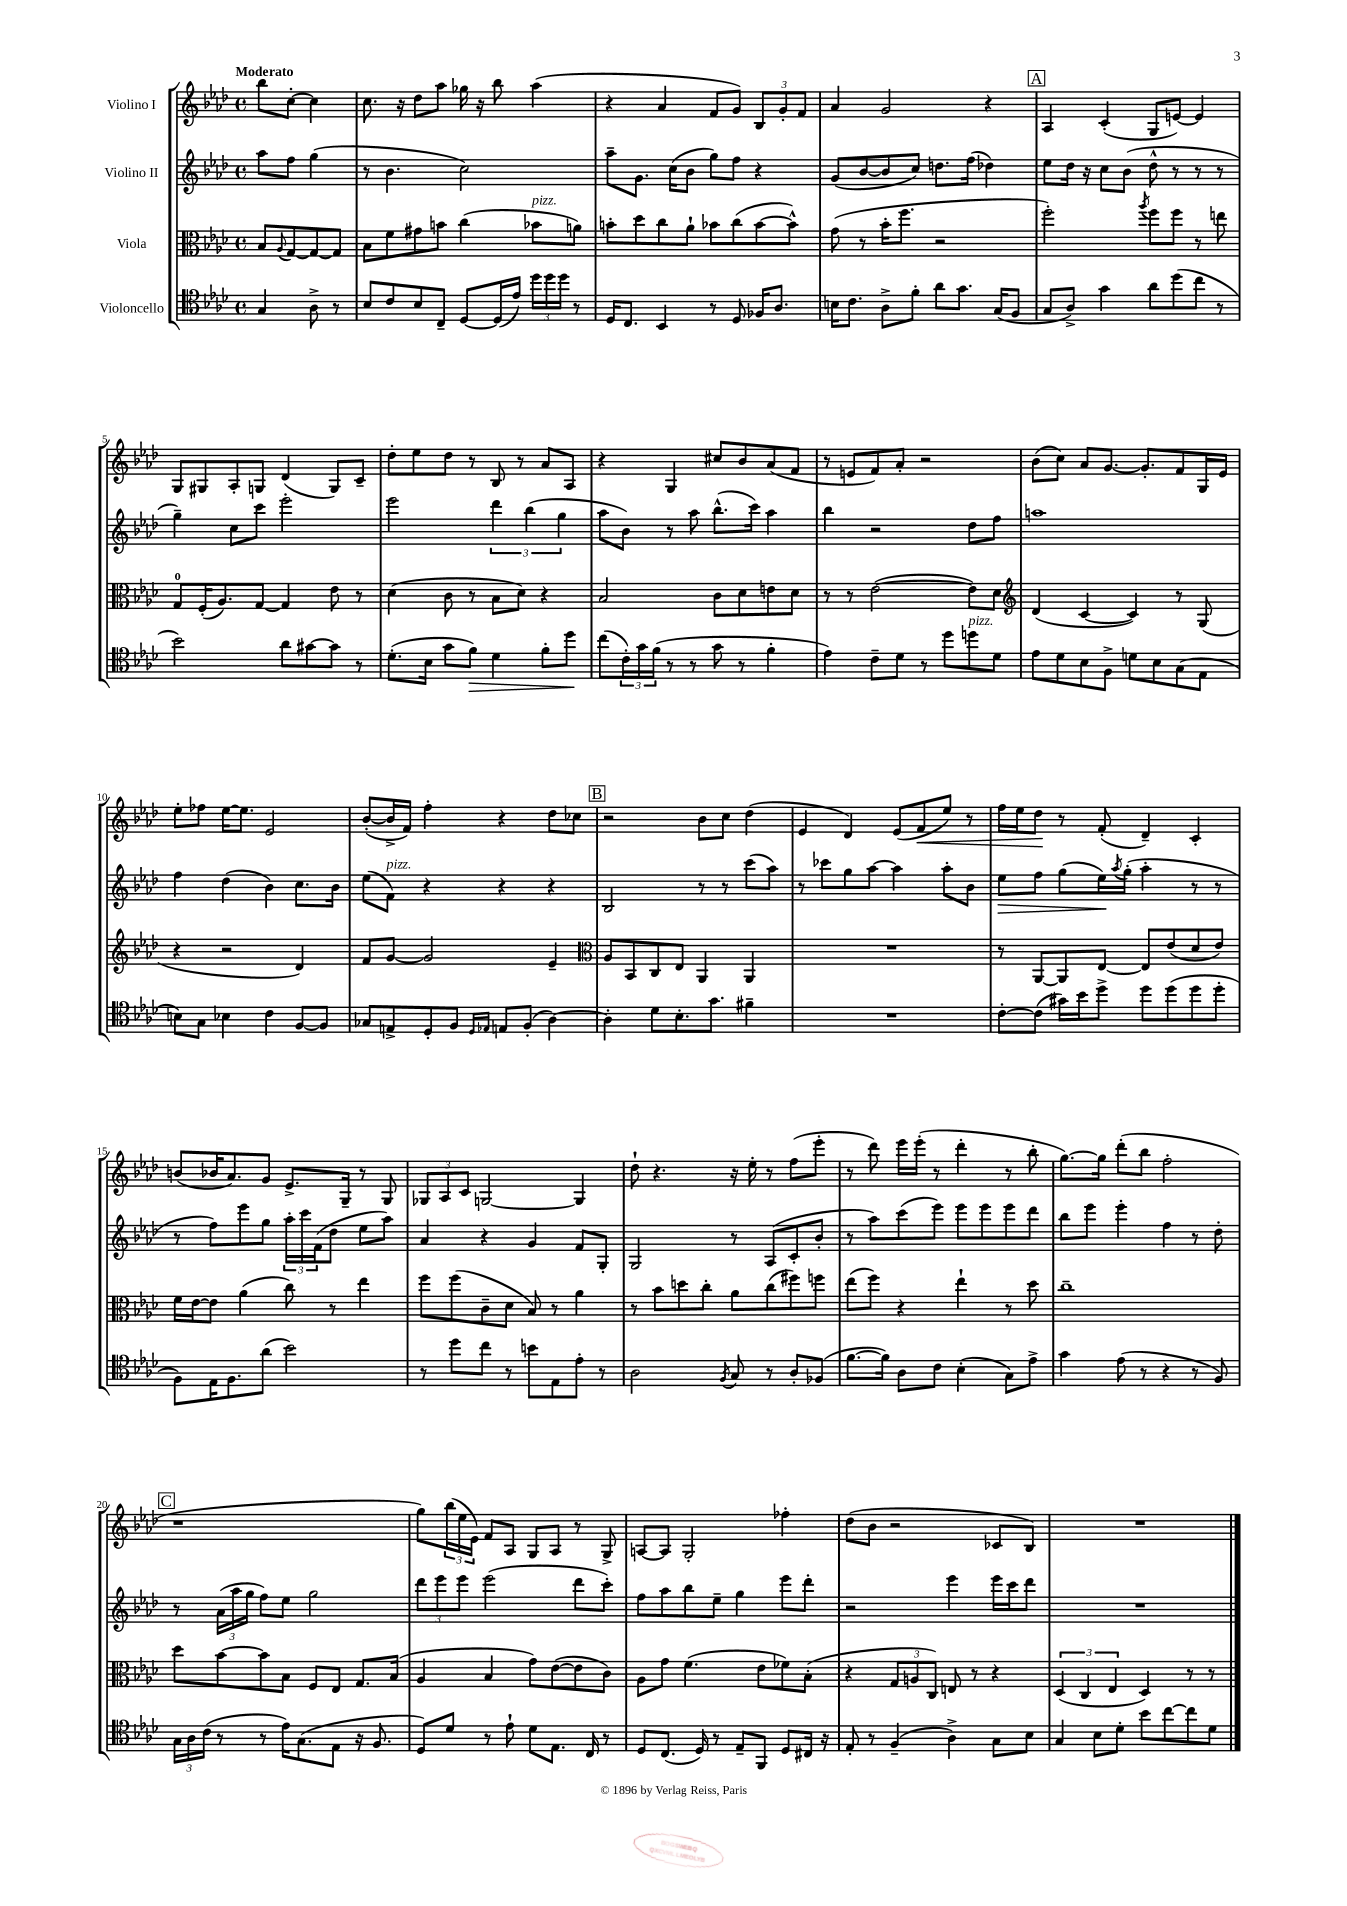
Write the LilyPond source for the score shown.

<<
\new StaffGroup <<
\new Staff = "s0" \with { instrumentName = "Violino I" } {
    \clef treble \key aes \major \defaultTimeSignature \time 4/4 \partial 2 \tempo "Moderato"
    bes''8 c''8~-. c''4 |
    c''8. r16 des''8 aes''8 ges''16 r16 bes''8 aes''4( |
    r4 aes'4 f'8 g'8) \tuplet 3/2 { bes8 g'8-. f'8 } |
    aes'4 g'2 r4 |
    \mark \markup { \box "A" } aes4 c'4-.( g8 e'8~) e'4 |
    g8 gis8 aes8-. g8 des'4( g8) c'8-- |
    des''8-. ees''8 des''8 r8 bes8 r8 aes'8 aes8 |
    r4 g4 cis''8 bes'8 aes'8( f'8 |
    r8 e'8 f'8) aes'8-. r2 |
    bes'8( c''8) aes'8 g'8.~ g'8.-. f'8 g16 ees'16 |
    ees''8-. fes''8 ees''16~ ees''8. ees'2 |
    bes'8~-.( bes'16-> f'16) f''4-. r4 des''8 ces''8 |
    \mark \markup { \box "B" } r2 bes'8 c''8 des''4( |
    ees'4 des'4) ees'8( f'8\< ees''8) r8 |
    f''16 ees''16 des''8\! r8 f'8-.( des'4--) c'4-. |
    b'8( bes'16 aes'8.) g'8 ees'8.-> g16-- r8 g8 |
    \tuplet 3/2 { ges8 aes8 c'8 } g2~ g4 |
    des''8-! r4. r16 ees''16-. r8 f''8( ees'''8-. |
    r8 des'''8) ees'''16 ees'''16-.( r8 des'''4-. r8 bes''8-. |
    g''8.~) g''16 des'''8-.( bes''8 f''2-. |
    \mark \markup { \box "C" } r1 |
    g''8) \tuplet 3/2 { bes''16( ees''16 ees'16) } f'8 aes8 g8 aes8 r8 g8-> |
    a8~ a8 g2-. fes''4-. |
    des''8( bes'8 r2 ces'8 bes8) |
    R1 \bar "|." |
}
\new Staff = "s1" \with { instrumentName = "Violino II" } {
    \clef treble \key aes \major \defaultTimeSignature \time 4/4 \partial 2
    aes''8 f''8 g''4( |
    r8 bes'4. c''2) |
    aes''8-- g'8. c''16( bes'8 g''8) f''8 r4 |
    g'8( bes'8~ bes'8 c''8) d''8. f''16( des''4) |
    \mark \markup { \box "A" } ees''8 des''16 r16 c''8 bes'8( des''8-^ r8 r8 r8 |
    g''4--) c''8 c'''8 ees'''2-. |
    ees'''2 \tuplet 3/2 { des'''4 bes''4( g''4 } |
    aes''8 bes'8) r8 aes''8 bes''8.-^( c'''16) aes''4 |
    bes''4 r2 des''8 f''8 |
    a''1 |
    f''4 des''4( bes'4) c''8. bes'16 |
    ees''8( f'8^\markup { \italic "pizz." }) r4 r4 r4 |
    \mark \markup { \box "B" } bes2 r8 r8 c'''8( aes''8) |
    r8 ces'''8 g''8 aes''8~ aes''4 aes''8-. bes'8 |
    ees''8\> f''8 g''8( ees''16\!) \acciaccatura { aes''8 } g''16-.( aes''4-. r8 r8 |
    r8 f''8) ees'''8 g''8 \tuplet 3/2 { aes''16-. c'''16 f'16( } des''8 ees''8 aes''8) |
    aes'4 r4 g'4 f'8 g8-. |
    g2 r8 aes8( c'8-. bes'8-. |
    r8 aes''8) c'''8( ees'''8) ees'''8 ees'''8 ees'''8 des'''8 |
    bes''8 ees'''8 ees'''4-. f''4 r8 des''8-. |
    \mark \markup { \box "C" } r8 \tuplet 3/2 { aes'16( aes''16 g''16 } f''8) ees''8 g''2 |
    \tuplet 3/2 { des'''8 ees'''8 ees'''8 } ees'''2( des'''8 c'''8-.) |
    f''8 aes''8 bes''8 ees''8-- g''4 ees'''8 des'''8-. |
    r2 ees'''4 ees'''16 c'''16 des'''8 |
    R1 \bar "|." |
}
\new Staff = "s2" \with { instrumentName = "Viola" } {
    \clef alto \key aes \major \defaultTimeSignature \time 4/4 \partial 2
    bes8 \appoggiatura { aes8 } g8~ g8~ g8 |
    bes8 f'8 gis'8 b'8 c''4( bes'8^\markup { \italic "pizz." } a'8) |
    b'8-. des''8 c''8 aes'8-! bes'8 c''8( bes'8~ bes'8-^) |
    g'8( r8 bes'16-. f''8. r2 |
    \mark \markup { \box "A" } f''2-.) \acciaccatura { aes''8 } f''8 f''8 r8 e''8 |
    g8-0 f16-.( aes8.) g8~ g4 ees'8 r8 |
    des'4( c'8 r8 bes8 des'8) r4 |
    bes2 c'8 des'8 e'8 des'8 |
    r8 r8 ees'2~( ees'8) des'8 |
    \clef treble des'4( c'4~ c'4) r8 g8( |
    r4 r2 des'4) |
    f'8 g'8~ g'2 ees'4-- |
    \mark \markup { \box "B" } \clef alto aes8 bes,8 c8 ees8 aes,4 aes,4 |
    R1 |
    r8 aes,8~ aes,8 ees8~ ees8 ees'8( des'8 ees'8) |
    f'16 ees'16~ ees'8 aes'4( c''8) r8 ees''4 |
    f''8 f''8( c'8-- des'8 bes8) r8 aes'4 |
    r8 bes'8 d''8 c''8-. aes'8 c''8( fis''8) f''8 |
    ees''8( f''8) r4 ees''4-! r8 des''8 |
    c''1-- |
    \mark \markup { \box "C" } des''8 bes'8~ bes'8 bes8 f8 ees8 g8. bes16( |
    aes4 bes4 g'8) ees'8~( ees'8 c'8) |
    aes8 g'8 f'4.( ees'8 fes'8) bes8-.( |
    r4 \tuplet 3/2 { g8 a8 c8) } e8 r8 r4 |
    \tuplet 3/2 { des4( c4 ees4 } des4) r8 r8 \bar "|." |
}
\new Staff = "s3" \with { instrumentName = "Violoncello" } {
    \clef tenor \key aes \major \defaultTimeSignature \time 4/4 \partial 2
    g4 aes8-> r8 |
    bes8 c'8 bes8 c8-- des8~ des16( ees'16) \tuplet 3/2 { des''16 des''16 des''16 } r8 |
    des16 c8. bes,4 r8 des8 fes16 aes8. |
    b16 c'8. aes8-> f'8-. aes'8 g'8. g16( f8 |
    \mark \markup { \box "A" } g8 aes8->) g'4 aes'8 des''8( c''8 r8 |
    bes'2) aes'8 gis'8~ gis'8 r8 |
    des'8.-.( bes16 g'8 f'8\>) des'4 f'8-. des''8\! |
    c''8( \tuplet 3/2 { c'16-.) g'16 f'16( } r8 r8 g'8 r8 f'4-. |
    ees'4) c'8-- des'8 r8 des''8 d''8^\markup { \italic "pizz." } des'8 |
    ees'8 des'8 bes8 f8-> d'8 bes8 g8( ees8 |
    b8) g8 bes4 c'4 f8~ f8 |
    ges8 e8-> des8-. f8 \grace { des16 ees16 } e8 f8-.( aes4~) |
    \mark \markup { \box "B" } aes4-. des'8 bes8.-. g'8. fis'4-- |
    R1 |
    c'8~-. c'8( gis'16) bes'16 des''8-> des''8 des''8( des''8 des''8-. |
    f8) ees16 f8. aes'8( bes'2) |
    r8 des''8 c''8 r8 b'8 ees8 ees'8-. r8 |
    aes2 \acciaccatura { f8 } g8 r8 aes8-. fes8( |
    f'8.~ f'16) aes8 c'8 bes4-.( g8) ees'8-> |
    g'4 ees'8( r8 r4 r8 f8) |
    \mark \markup { \box "C" } \tuplet 3/2 { g16 aes16 c'16( } r8 r8 ees'16) g8.( ees8 r16 f8. |
    des8) des'8 r8 ees'8-! des'8 ees8. c16 r8 |
    des8 c8.( des16) r8 ees8-- f,8 des8 cis16 r16 |
    ees8-. r8 f4--( aes4->) g8 bes8 |
    g4 bes8 des'8-. bes'8 c''8~ c''8 des'8 \bar "|." |
}
>>
>>
